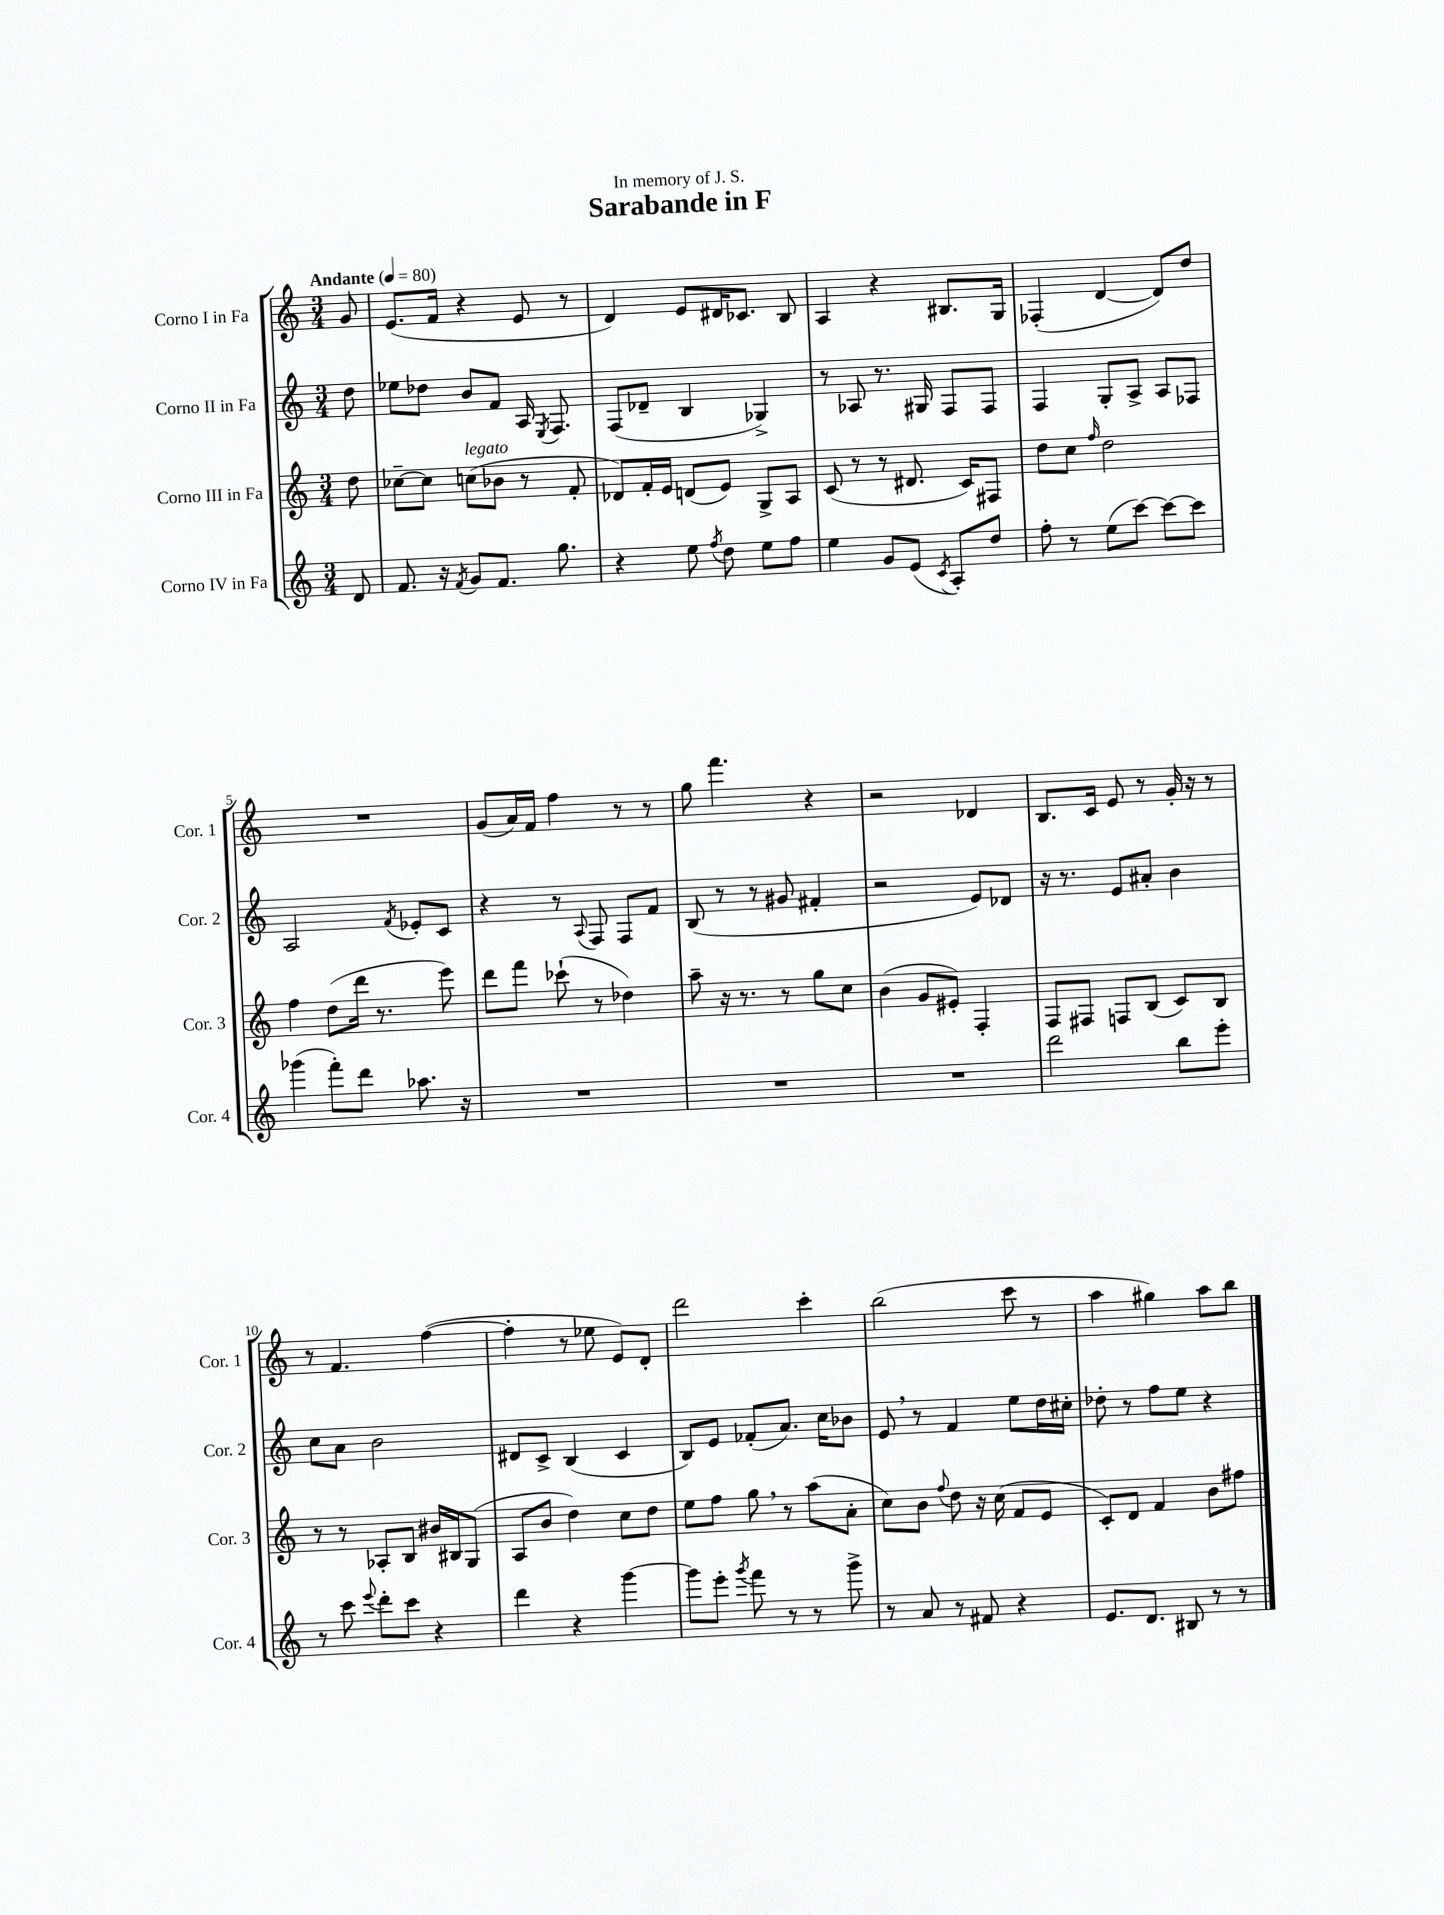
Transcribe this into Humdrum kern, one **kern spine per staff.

**kern	**kern	**kern	**kern
*part4	*part3	*part2	*part1
*staff4	*staff3	*staff2	*staff1
*I"Corno IV in Fa	*I"Corno III in Fa	*I"Corno II in Fa	*I"Corno I in Fa
*I'Cor. 4	*I'Cor. 3	*I'Cor. 2	*I'Cor. 1
*clefG2	*clefG2	*clefG2	*clefG2
*k[]	*k[]	*k[]	*k[]
*M3/4	*M3/4	*M3/4	*M3/4
*MM80	*MM80	*MM80	*MM80
=	=	=	=
!	!	!	!LO:TX:a:B:t=Andante
8d/	8dd\	8dd\	8g/
=1	=1	=1	=1
8.f/	[8cc-X~\L	8ee-X\L	(8.e/L
.	8cc-\J]	8dd-X\J	.
16r	.	.	16f/Jk
8qf/	.	.	.
!	!LO:TX:a:i:t=legato	!	!
8g/L	(8ccn\L	8b/L	4r
8.f/J	8b-X\J	8f/J	.
.	8r	16A/	8e/
.	.	8qE/	.
8.gg\	.	8.F/	.
.	8f'/	.	8r
=2	=2	=2	=2
4r	8d-X/L)	(8F/L	4d/)
.	16f'/L	8d-X~/J	.
.	16e/JJ	.	.
8ee\	(8dn/L	4B/	8e/L
8qff/	.	.	.
8dd\	8e/J)	.	16d#X/K
.	.	.	8.c-X/J
8ee\L	8G^/L	4G-X^/)	.
8ff\J	8A/J	.	8B/
=3	=3	=3	=3
4ee\	(8c/	8r	4A/
.	8r	8A-X/	.
8g/L	8r	8.r	4r
(8e/J	8.d#X/	.	.
.	.	16G#X/	.
8qc/	.	.	.
8A'/L)	.	8F/L	8.B#X/L
.	16c/KL)	.	.
8dd/J	8F#X/J	8F/J	.
.	.	.	16G/Jk
=4	=4	=4	=4
8ff'\	8dd\L	4F/	(4F-X'/
8r	8cc\J	.	.
.	16qqff/	.	.
(8ee\L	2dd\	8G'/L	[4d/
[8ccc\J)	.	8A^/J	.
8ccc\L_	.	8A/L	8d/L])
8ccc\J]	.	8F-X/J	8dd/J
!!LO:LB:g=z
=5	=5	=5	=5
(4ggg-X\	4ff\	2A/	2.r
8fff'\L)	(8dd\L	.	.
8ddd\J	16ddd\Jk	.	.
.	8.r	.	.
.	.	8qf/	.
8.aa-X\	.	8e-X'/L	.
.	8eee\)	8c/J	.
16r	.	.	.
=6	=6	=6	=6
2.r	8ddd\L	4r	(8g/L
.	8fff\J	.	16a/L)
.	.	.	16f/JJ
.	(8ccc-X`\	8r	4ff\
.	.	8qqA/	.
.	8r	8F/	.
.	4dd-X\)	8F/L	8r
.	.	8f/J	8r
=7	=7	=7	=7
2.r	8aa~\	(8B/	8gg\
.	16r	8r	4.fff\
.	8.r	.	.
.	.	8r	.
.	8r	8g#X/	.
.	8gg\L	4f#X'/	4r
.	8cc\J	.	.
=8	=8	=8	=8
2.r	(4b\	2r	2r
.	8g/L	.	.
.	8e#X'/J)	.	.
.	4F'/	8e/L)	4d-X/
.	.	8d-X/J	.
=9	=9	=9	=9
2ddd\	8F/L	16r	8.B/L
.	.	8.r	.
.	8F#X/J	.	.
.	.	.	16c/Jk
.	8Fn/L	8e/L	8e/
.	(8B/J	8a#X'/J	8r
8bb\L	8c/L)	4b\	16g'/
.	.	.	16r
8eee'\J	8B/J	.	8r
!!LO:LB:g=z
=10	=10	=10	=10
8r	8r	8cc\L	8r
8ccc\	8r	8a\J	4.f/
8qqeee/	.	.	.
8ddd'\L	8A-X'/L	2b\	.
8ccc\J	8B/J	.	.
4r	16b#X/LL	.	([4ff\
.	16B#X/J	.	.
.	(8G/J	.	.
=11	=11	=11	=11
4ddd\	8A/L	8d#X/L	4ff'\]
.	8b/J	8c^/J	.
4r	4dd\)	(4B/	8r
.	.	.	8ee-X\
[4ggg\	8cc\L	4c/	8e/L)
.	8dd\J	.	8d'/J
=12	=12	=12	=12
8ggg\L]	8ee\L	8B/L)	2ddd\
8eee'\J	8ff\J	8e/J	.
8qggg/	.	.	.
8fff\	8gg,\	(8f-X'/L	.
8r	8r	8.a/J)	.
8r	(8aa\L	.	4ccc'\
.	.	16cc\KL	.
8ggg^\	8a'\J	8b-X\J	.
=13	=13	=13	=13
8r	8cc\L)	8e,/	(2bb\
8a/	8b\J	8r	.
.	8qqff/	.	.
8r	8dd\	4f/	.
8f#X/	16r	.	.
.	(16cc\	.	.
4r	8f/L	8ee\L	8ccc\
.	8e/J	16dd\L	8r
.	.	16cc#X'\JJ	.
=14	=14	=14	=14
8.e/L	8c'/L)	8dd-X'\	4aa\
.	8d/J	8r	.
8.d/J	.	.	.
.	4f/	8ff\L	4gg#X\)
8B#X/	.	8ee\J	.
8r	8b\L	4r	8aa\L
8r	8ff#X\J	.	8bb\J
==	==	==	==
*-	*-	*-	*-
